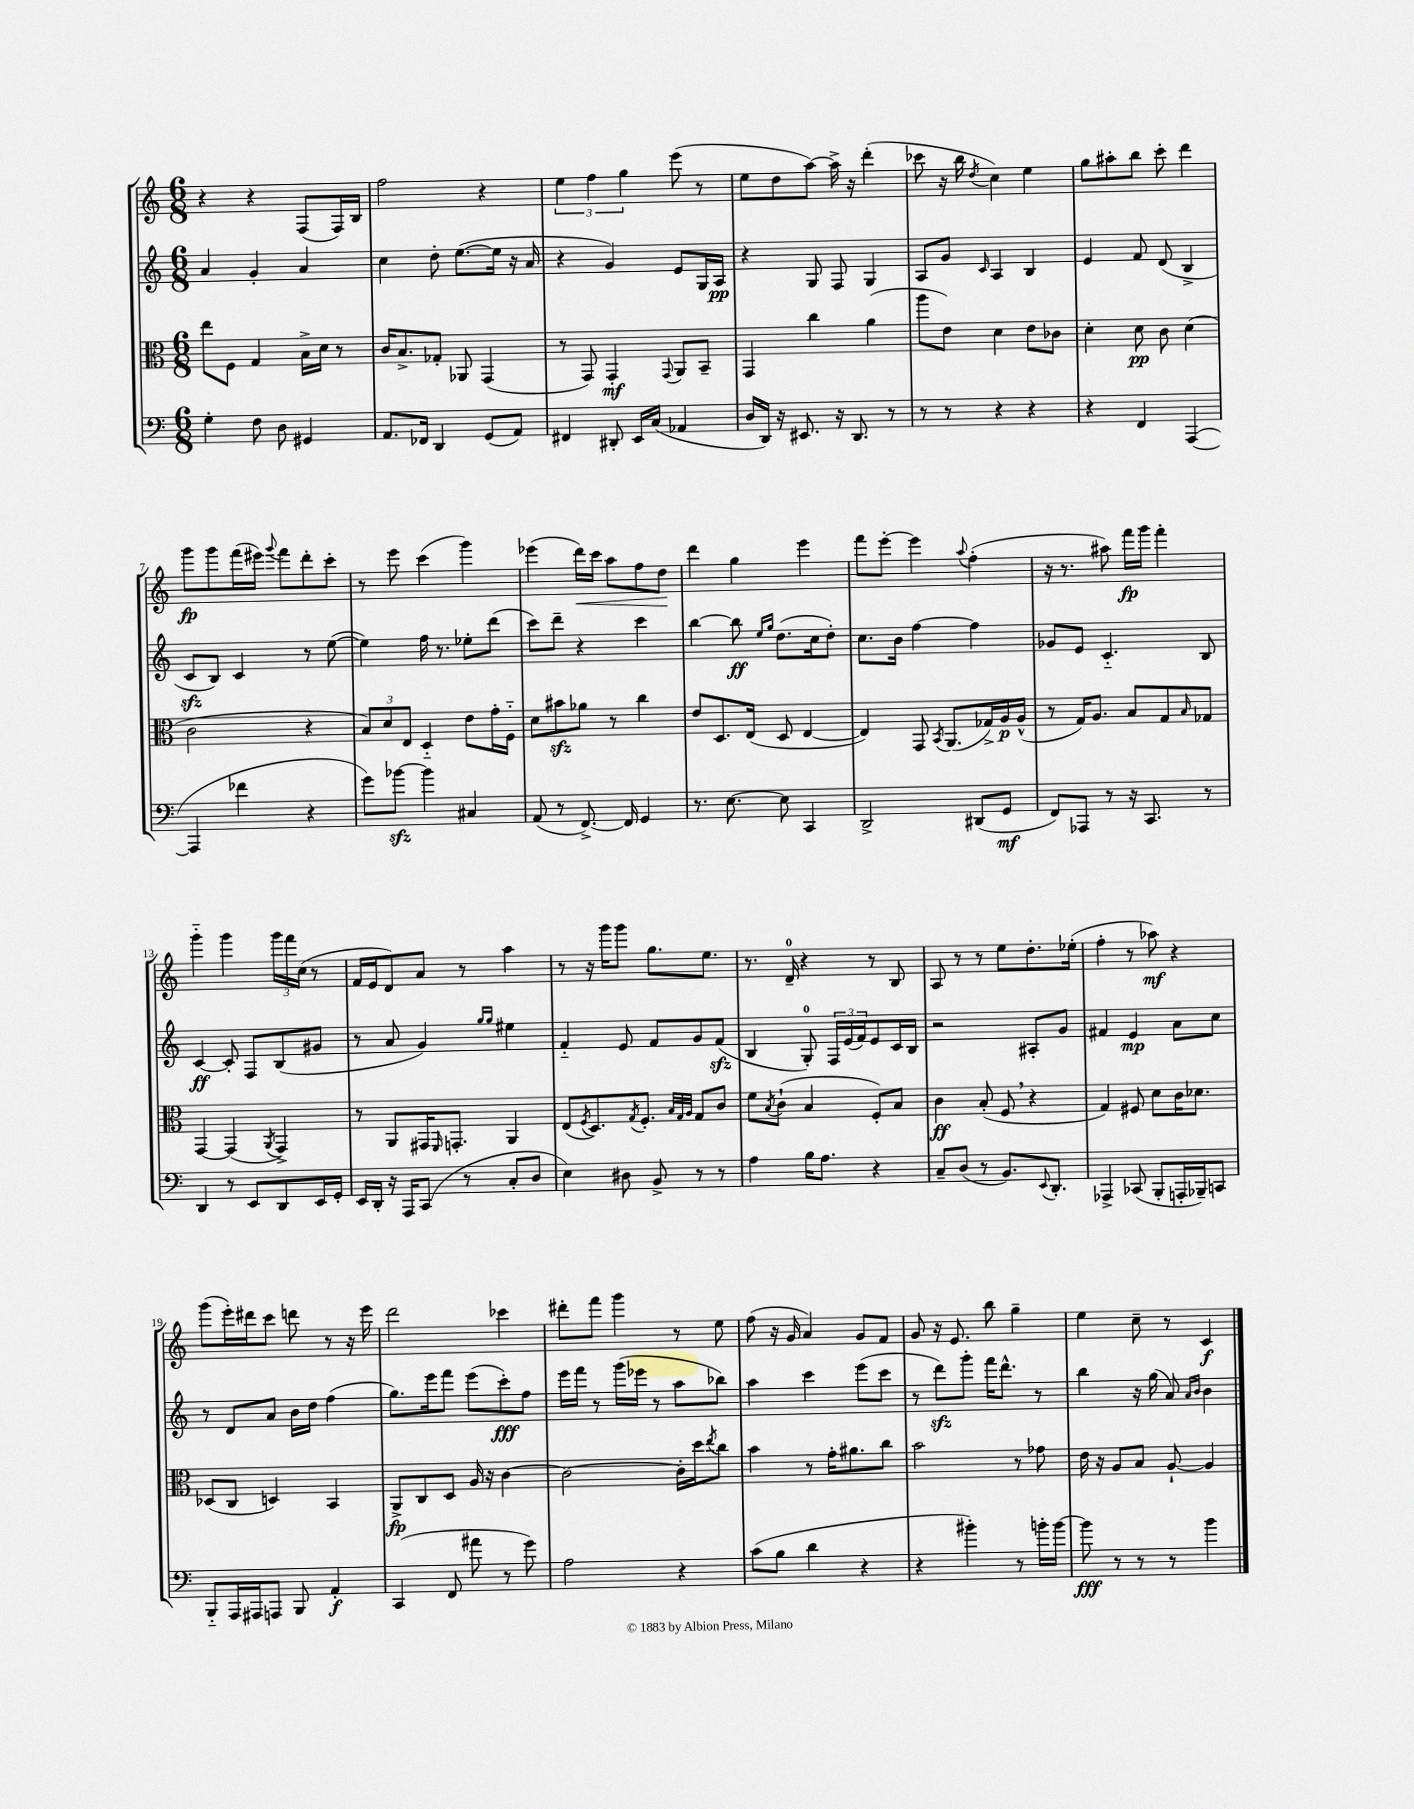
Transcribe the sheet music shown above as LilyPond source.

<<
\new StaffGroup <<
\new Staff = "s0" {
    \clef treble \key c \major \numericTimeSignature \time 6/8
    r4 r4 f8( f16) b16 |
    f''2 r4 |
    \tuplet 3/2 { e''4 f''4 g''4 } e'''8( r8 |
    e''8 d''8 a''8~) a''16-> r16 d'''4-.( |
    ces'''8 r16 b''16 \acciaccatura { d''8 } c''4) e''4 |
    g''8 ais''8-. b''8 c'''8-. d'''4 |
    g'''8\fp g'''8 f'''16( eis'''16) \appoggiatura { g'''8 } f'''8 d'''8-. c'''8-. |
    r8 e'''8 c'''4( g'''4) |
    ees'''4( d'''16\<) c'''16 a''8 f''8 d''8\! |
    d'''4 g''4 e'''4 |
    f'''8 e'''8~-. e'''4 \appoggiatura { a''8 } f''4-.( |
    r16 r8. ais''8) f'''16\fp g'''16 f'''4-. |
    g'''4-_ g'''4 \tuplet 3/2 { g'''16 f'''16 c''16( } r8 |
    f'16 e'16 d'8) a'8 r8 a''4 |
    r8 r16 g'''16 g'''8 g''8. e''8. |
    r8. d'16-0-- r4 r8 b8 |
    a8 r8 r8 e''8 d''8.-. ees''16-.( |
    f''4-. r8 aes''8\mf) r4 |
    g'''8( e'''16-.) dis'''16 c'''8 d'''8 r8 r16 e'''16 |
    d'''2 ces'''4 |
    dis'''8-. f'''8 g'''4 r8 e''8 |
    f''8( r16 g'16 a'4) g'8 f'8 |
    g'8 r16 e'8. b''8 g''4-- |
    e''4 c''8-- r8 c'4\f \bar "|." |
}
\new Staff = "s1" {
    \clef treble \key c \major \numericTimeSignature \time 6/8
    a'4 g'4-. a'4 |
    c''4 d''8-. e''8.~( e''16 r16 a'16 |
    r4 g'4) e'8 g16 a16\pp |
    r4 g8 f8 g4 |
    a8 g'8 \grace { c'16 } a4 b4 |
    e'4 f'8 d'8( b4-> |
    c'8\sfz b8) c'4 r8 e''8~( |
    e''4) f''16 r8. ees''8-. d'''8( |
    c'''8) d'''8-- r4 c'''4 |
    b''4~ b''8\ff \grace { e''16 g''16 } d''8.( c''16 d''8-.) |
    c''8. b'16 f''4~ f''4 |
    ges'8 e'8 c'4.-_ b8 |
    c'4~\ff c'8-. f8 b8( gis'8 |
    r8 a'8 g'4) \grace { g''16 g''16 } eis''4 |
    f'4-_ e'8 f'8 g'8 f'8\sfz( |
    b4 g8-0-.) \tuplet 3/2 { f16 e'16( f'16) } e'8 c'16 b16 |
    r2 ais8-. g'8 |
    fis'4 e'4\mp a'8 c''8 |
    r8 d'8 a'8 b'16 d''16 f''4( |
    g''8.) e'''16 f'''8 e'''8( c'''8-.\fff) f''8 |
    e'''16 f'''16 r8 g'''16( ees'''16 r8 a''8 bes''8) |
    a''4 c'''4 e'''8( c'''8 |
    r8 d'''8\sfz) g'''8-. f'''16 d'''8.-^ r8 |
    b''4 r16 g''16( a'8) \grace { a'16 b'16 } b'4 \bar "|." |
}
\new Staff = "s2" {
    \clef alto \key c \major \numericTimeSignature \time 6/8
    e''8 f8 g4 b16-> d'16 r8 |
    c'16 b8.-> ges8-. aes,8 g,4( |
    r8 g,8) g,4-.\mf \appoggiatura { g,8 } a,8 b,8-- |
    g,4 c''4 a'4( |
    a''8 e'8) d'4 e'8 ces'8 |
    d'4-. d'8\pp c'8 d'4( |
    c'2 r4 |
    \tuplet 3/2 { b8) d'8 e8 } d4-_ e'8 g'16-. f16-_ |
    d'8 bis'8\sfz aes'8 r8 c''4 |
    e'8 d8. e16( d8 e4~ |
    e4) g,8 \acciaccatura { b,8 } a,8.( ges16->) a16\p a16-^( |
    r8 g16) a8. b8 g8 \grace { b16 } ges8 |
    g,4~ g,4( \acciaccatura { a,8 } g,4->) |
    r8 a,8 gis,16 \grace { f,16 } g,8.-. a,4 |
    e8( \acciaccatura { f8 } d8.) \acciaccatura { g8 } f8.-. \grace { b32 g32 a32 } g8 c'8 |
    f'8 \acciaccatura { b8 } c'8-!( b4 f8-.) b8 |
    c'4\ff b8-.( f8 \breathe r4 |
    g4) fis8 d'8 c'16 des'8. |
    des8( c8 d4) b,4 |
    a,8->\fp c8 d8 a16 r16 c'4~ |
    c'2~ c'16-. d''16 \acciaccatura { e''8 } c''8 |
    b'4 r8 g'16-. ais'8. c''8 |
    b'2 r8 ges'8 |
    e'16 r16 a8 b8 a8~-! a4 \bar "|." |
}
\new Staff = "s3" {
    \clef bass \key c \major \numericTimeSignature \time 6/8
    g4-. f8 d8 gis,4 |
    a,8. fes,16 d,4 g,8( a,8) |
    fis,4 dis,8-. e,16 c16( aes,4 |
    d16 d,16) r16 eis,8. r16 d,8. r8 |
    r8 r8 r4 r4 |
    r4 f,4 a,,4~( |
    a,,4 fes'4 r4 |
    g'8) bes'8~\sfz bes'4 cis4 |
    a,8( r8 f,8.~->) f,16 g,4 |
    r8. e8.~ e8 c,4 |
    d,2-> dis,8( g,8\mf |
    f,8) aes,,8 r8 r16 c,8. r8 |
    d,4 r8 e,8 d,8 e,16 g,16-. |
    e,16 d,16-. r16 a,,16 c,8( r8 c8-. d8 |
    e4) dis8 b,8-> r8 r8 |
    a4 b16 a8. r4 |
    c8-- d8( r8 b,8.) \appoggiatura { e,8 } d,8.-. |
    aes,,4-> ces,8( b,,8-. a,,16-. bes,,16--) c,8 |
    b,,8-_ a,,16 ais,,16 a,,8 b,,8 a,4-.\f |
    c,4( f,8 ais'8 r8 g'8) |
    a2 r4 |
    c'8( b8 d'4 r4 |
    r4 bis'4-.) r8 b'16-. b'16~ |
    b'8\fff r8 r8 r8 b'4 \bar "|." |
}
>>
>>
